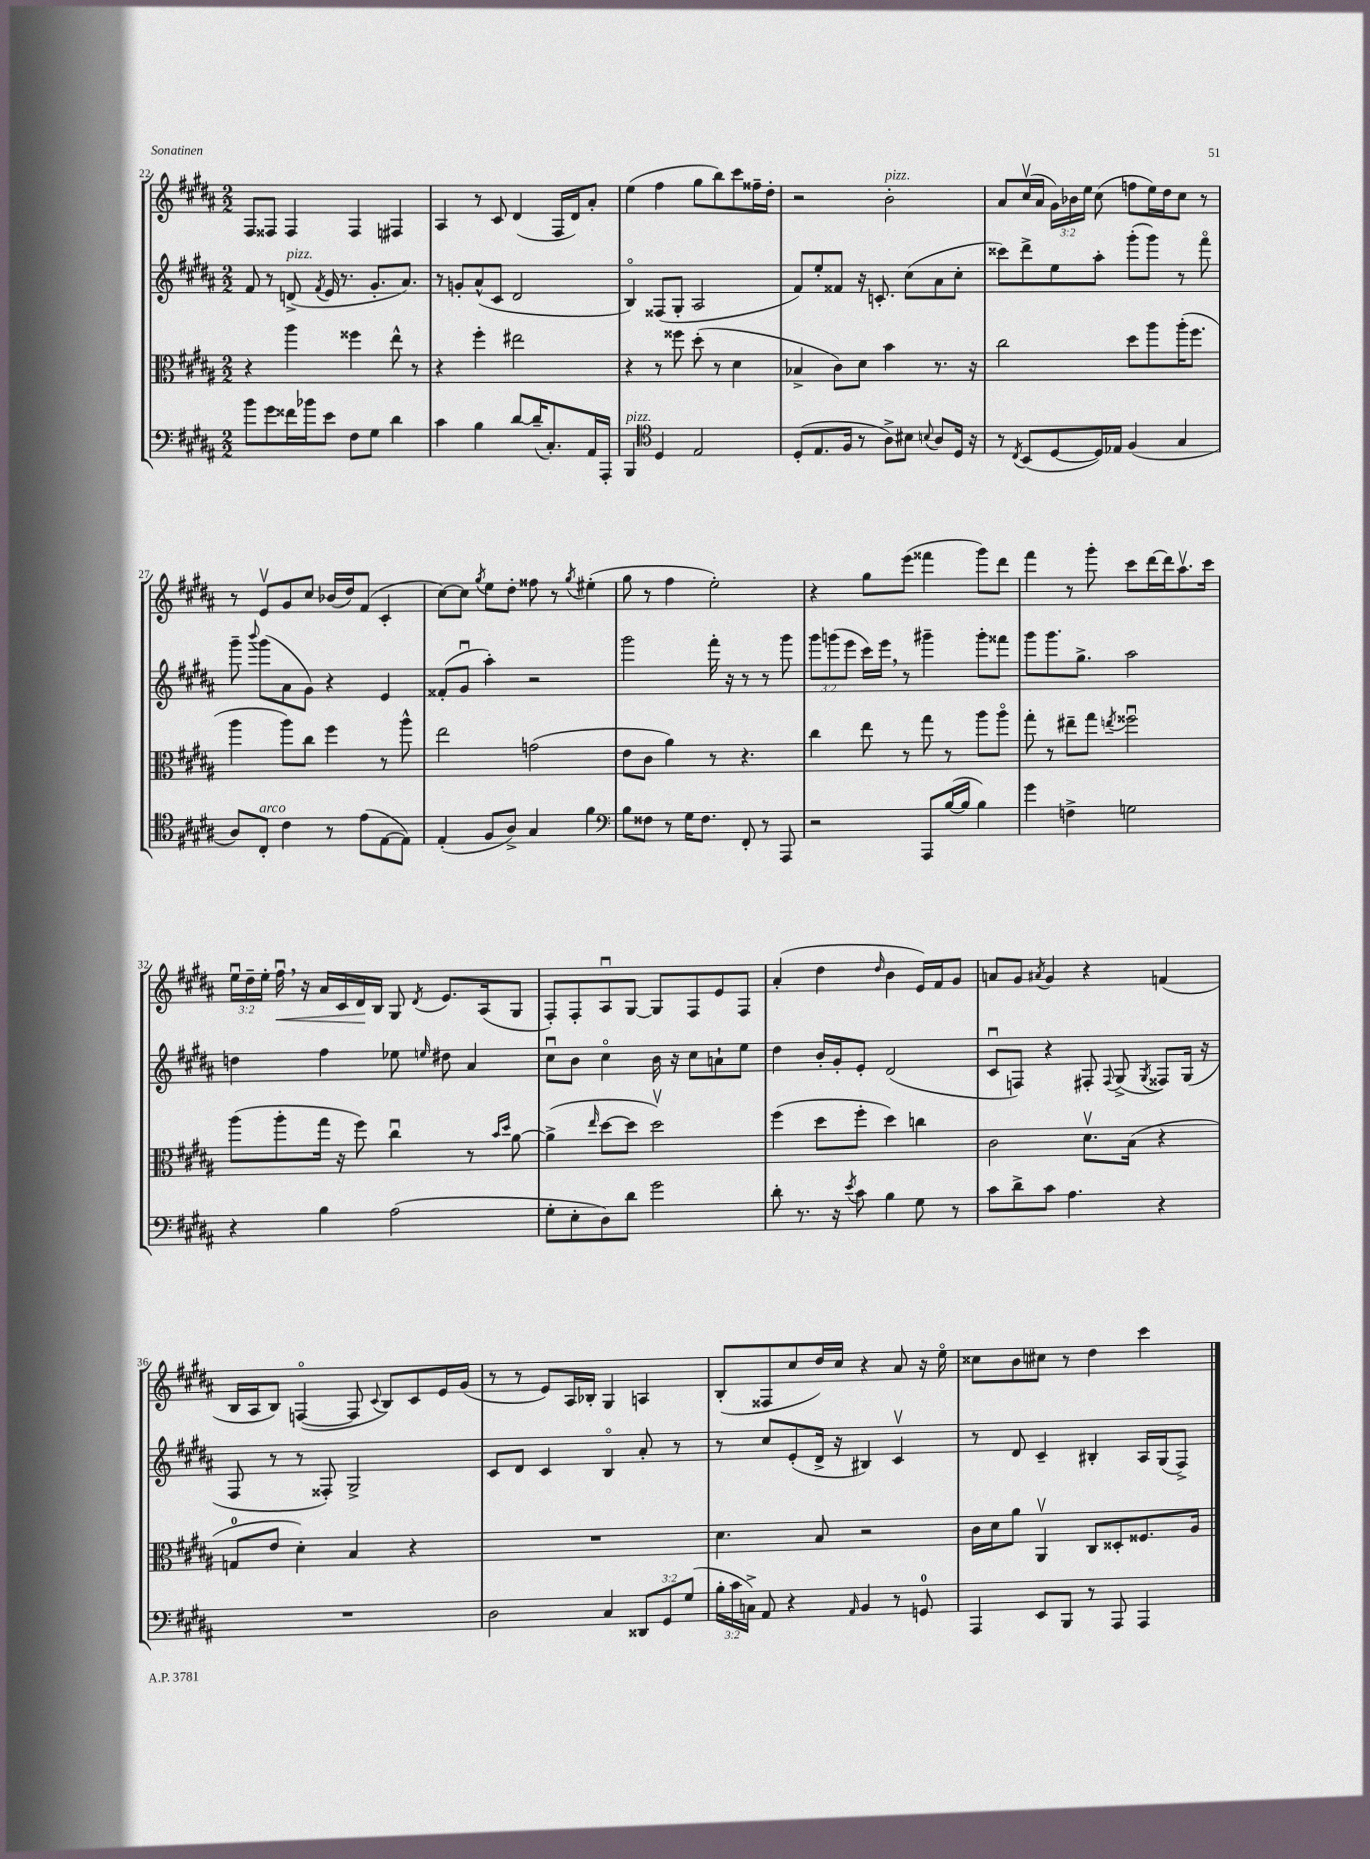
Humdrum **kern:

**kern	**kern	**kern	**kern
*staff4	*staff3	*staff2	*staff1
*clefF4	*clefC3	*clefG2	*clefG2
*k[f#c#g#d#a#]	*k[f#c#g#d#a#]	*k[f#c#g#d#a#]	*k[f#c#g#d#a#]
*M2/2	*M2/2	*M2/2	*M2/2
8b	4r	8f#	8F#
8g#	.	8r	8F##
16f##	4aa#	(8d^	4F##
16b-	.	.	.
.	.	8qf#	.
8e	.	16e	.
.	.	8.r	.
8F#	4ff##	.	4F##
8G#	.	8.g#'	.
4d#	8ee^^	.	4F#
.	.	8.a#)	.
.	8r	.	.
=	=	=	=
4c#	4r	8r	4A#
.	.	8g'	.
4B	4ff#'	(8a#^^	8r
.	.	8c#	8c#
[8d#	2ee#	2d#	(4d#
(16d#~]	.	.	.
8.C#')	.	.	.
.	.	.	16F#
.	.	.	16d#)
16AA#	.	.	8a#'
16AAA#'	.	.	.
=	=	=	=
4BBB	4r	4Bo)	(4ee
*clefC4	*	*	*
4D#	8r	(8F##	4ff#
.	8ff##	8G#'	.
2E	(8dd#'	2A#	8gg#
.	8r	.	8bb)
.	4d#	.	8ccc#
.	.	.	16ff##~
.	.	.	16dd#'
=	=	=	=
(8D#'	4B-^	8f#)	2r
8.E	.	8ee'	.
.	8c#)	8f##	.
16F#	.	.	.
8r	8d#	16r	.
.	.	8.c'	.
8A#^)	4b	.	2b'
8B#	.	(8cc#	.
8qqB	.	.	.
8A#	8.r	8a#	.
16D#	.	8cc#'	.
16r	16r	.	.
=	=	=	=
8r	2cc#	8ccc##)	8a#
8qC#	.	.	.
(8BB	.	8ddd#^	(16cc#v
.	.	.	16a#
[8D#	.	8ee	24g#)
.	.	.	24b-
.	.	.	24ee
16D#])	.	8aa#'	(8cc#
16E-	.	.	.
(4F#	8dd#	(8ggg#'	8ff
.	8aa#	8ggg#)	16ee)
.	.	.	16dd#
4G#	(16aa#'	8r	8cc#
.	8.ff#	.	.
.	.	8fff#o	8r
=	=	=	=
8A#)	4aa#	8ggg#~	8r
.	.	8qqbbb	.
8C#'	.	(8ggg#	8ev
4c#	8aa#)	8a#	8g#
.	8cc#	8g#)	8cc#
8r	4ff#	4r	(16b-
.	.	.	16dd#)
(8e	.	.	(8f#
[8E	8r	4e	4c#'
8E])	8aa#^^	.	.
=	=	=	=
(4E'	2ee	(8f##'	[8cc#)
.	.	8g#u	8cc#]
.	.	.	8qgg#
8F#	.	4aa#')	8ee
8A#^)	.	.	8dd#'
4G#	(2g	2r	8ff##
.	.	.	8r
.	.	.	8qgg#
4f#	.	.	(4ee#'
=	=	=	=
*clefF4	*	*	*
8B	8e	2ggg#	8gg#
8F##	8c#	.	8r
8r	4a#)	.	4ff#
16G#	.	.	.
8.F##	.	.	.
.	8r	16fff#'	2ee')
.	.	16r	.
8FF#'	4.r	8r	.
8r	.	8r	.
8AAA#	.	8ggg#	.
=	=	=	=
2r	4cc#	12ggg#	4r
.	.	(12ggg	.
.	.	12eee	.
.	8ee	16ccc#)	8gg#
.	.	16eee	.
.	8r	8r	(8eee
8AAA#	8gg#	4ggg#~	4fff##
([16B	8r	.	.
16B]	.	.	.
4B)	8aa#	8ggg#'	8ggg#)
.	8aa#o	8fff##	8ddd#
=	=	=	=
4g#	8gg#'	8ggg#	4fff#
.	8r	8.ggg#	.
4F^	8ee#~	.	8r
.	.	8.gg#^	.
.	8gg#	.	8ggg#'
.	8qee	.	.
2G	2ff##u	2aa#	8ccc#
.	.	.	[16ddd#
.	.	.	16ddd#]
.	.	.	8.aa#v
.	.	.	16ccc#
=	=	=	=
4r	(8aa#	4dd	24eeu
.	.	.	24dd#~
.	.	.	24ee'
.	8aa#'	.	16ff#u
.	.	.	16r
4B	16gg#	4ff#	16a#
.	16r	.	16c#
.	8ff#)	.	16d#
.	.	.	16B
(2A#	4cc#u	8ee-	8G#
.	.	16qqee	8qd#
.	.	8dd#	8.e
.	8r	4a#	.
.	.	.	(16A#
.	16qqb	.	.
.	16qqdd#	.	.
.	[8a#	.	8G#
=	=	=	=
8G#'	(4a#^]	8cc#u	8F#')
8E'	.	8b	8F#'
.	16qqee	.	.
8D#)	[8dd#	4cc#o	8A#u
8d#	8dd#]	.	[8G#
2g#	2dd#v)	16b	8G#]
.	.	16r	.
.	.	8cc#	8F#
.	.	8a`	8e
.	.	8ee	8F#
=	=	=	=
8d#'	(4ff#	4dd#	(4a#'
8.r	.	.	.
.	8dd#	16b'	4dd#
16r	.	16g#'	.
8qe	.	.	.
8c#	8ff#'	8e'	.
.	.	.	16qqdd#
4B	4dd#)	(2d#	4b
8G#	4cc	.	16e)
.	.	.	16f#
8r	.	.	8g#
=	=	=	=
8c#	2c#	8c#u	8a
8d#^	.	8F)	8g#
.	.	.	8qa#
8c#	.	4r	4g#
4.A#	.	.	.
.	8.d#v	8F#'	4r
.	.	8qqF#	.
.	.	(8G#^	.
.	(16B	.	.
.	.	8qG#	.
4r	4r	8F##)	(4f
.	.	(16G#	.
.	.	16r	.
=	=	=	=
1r	8G	8F#	16B
.	.	.	16A#
.	8e	8r	8B)
.	4d#')	8r	([4Fo
.	.	8F##')	.
.	4B	2G#^	8F]
.	.	.	8qqc#
.	.	.	8B)
.	4r	.	8c#
.	.	.	16e
.	.	.	(16g#
=	=	=	=
2D#	1r	8c#	8r
.	.	8d#	8r
.	.	4c#	8e)
.	.	.	16A#
.	.	.	16B-'
4C#	.	4Bo	4G#
12DD##	.	8a#'	4A
12GG#	.	.	.
.	.	8r	.
(12G#	.	.	.
=	=	=	=
24B'	4.d#	8r	(8B'
24c#	.	.	.
24C^)	.	.	.
8AA#	.	8cc#	8F##
4r	.	(8e'	8cc#
.	8B	16d#^	16dd#)
.	.	16r	16cc#
16qqAA#	.	.	.
4BB	2r	4B#)	4r
8r	.	4c#v	8a#
8GG	.	.	16r
.	.	.	16eeo
=	=	=	=
4AAA#	16c#	8r	8cc##
.	16d#	.	.
.	8a#	8d#	8b
8EE	4AA#v	4c#~	8cc#
8BBB	.	.	8r
8r	8C#	4B#'	4dd#
8AAA#	8D##'	.	.
4AAA#	8.F##	16A#	4ccc#
.	.	(16G#	.
.	.	8F#^)	.
.	16A#	.	.
==	==	==	==
*-	*-	*-	*-
